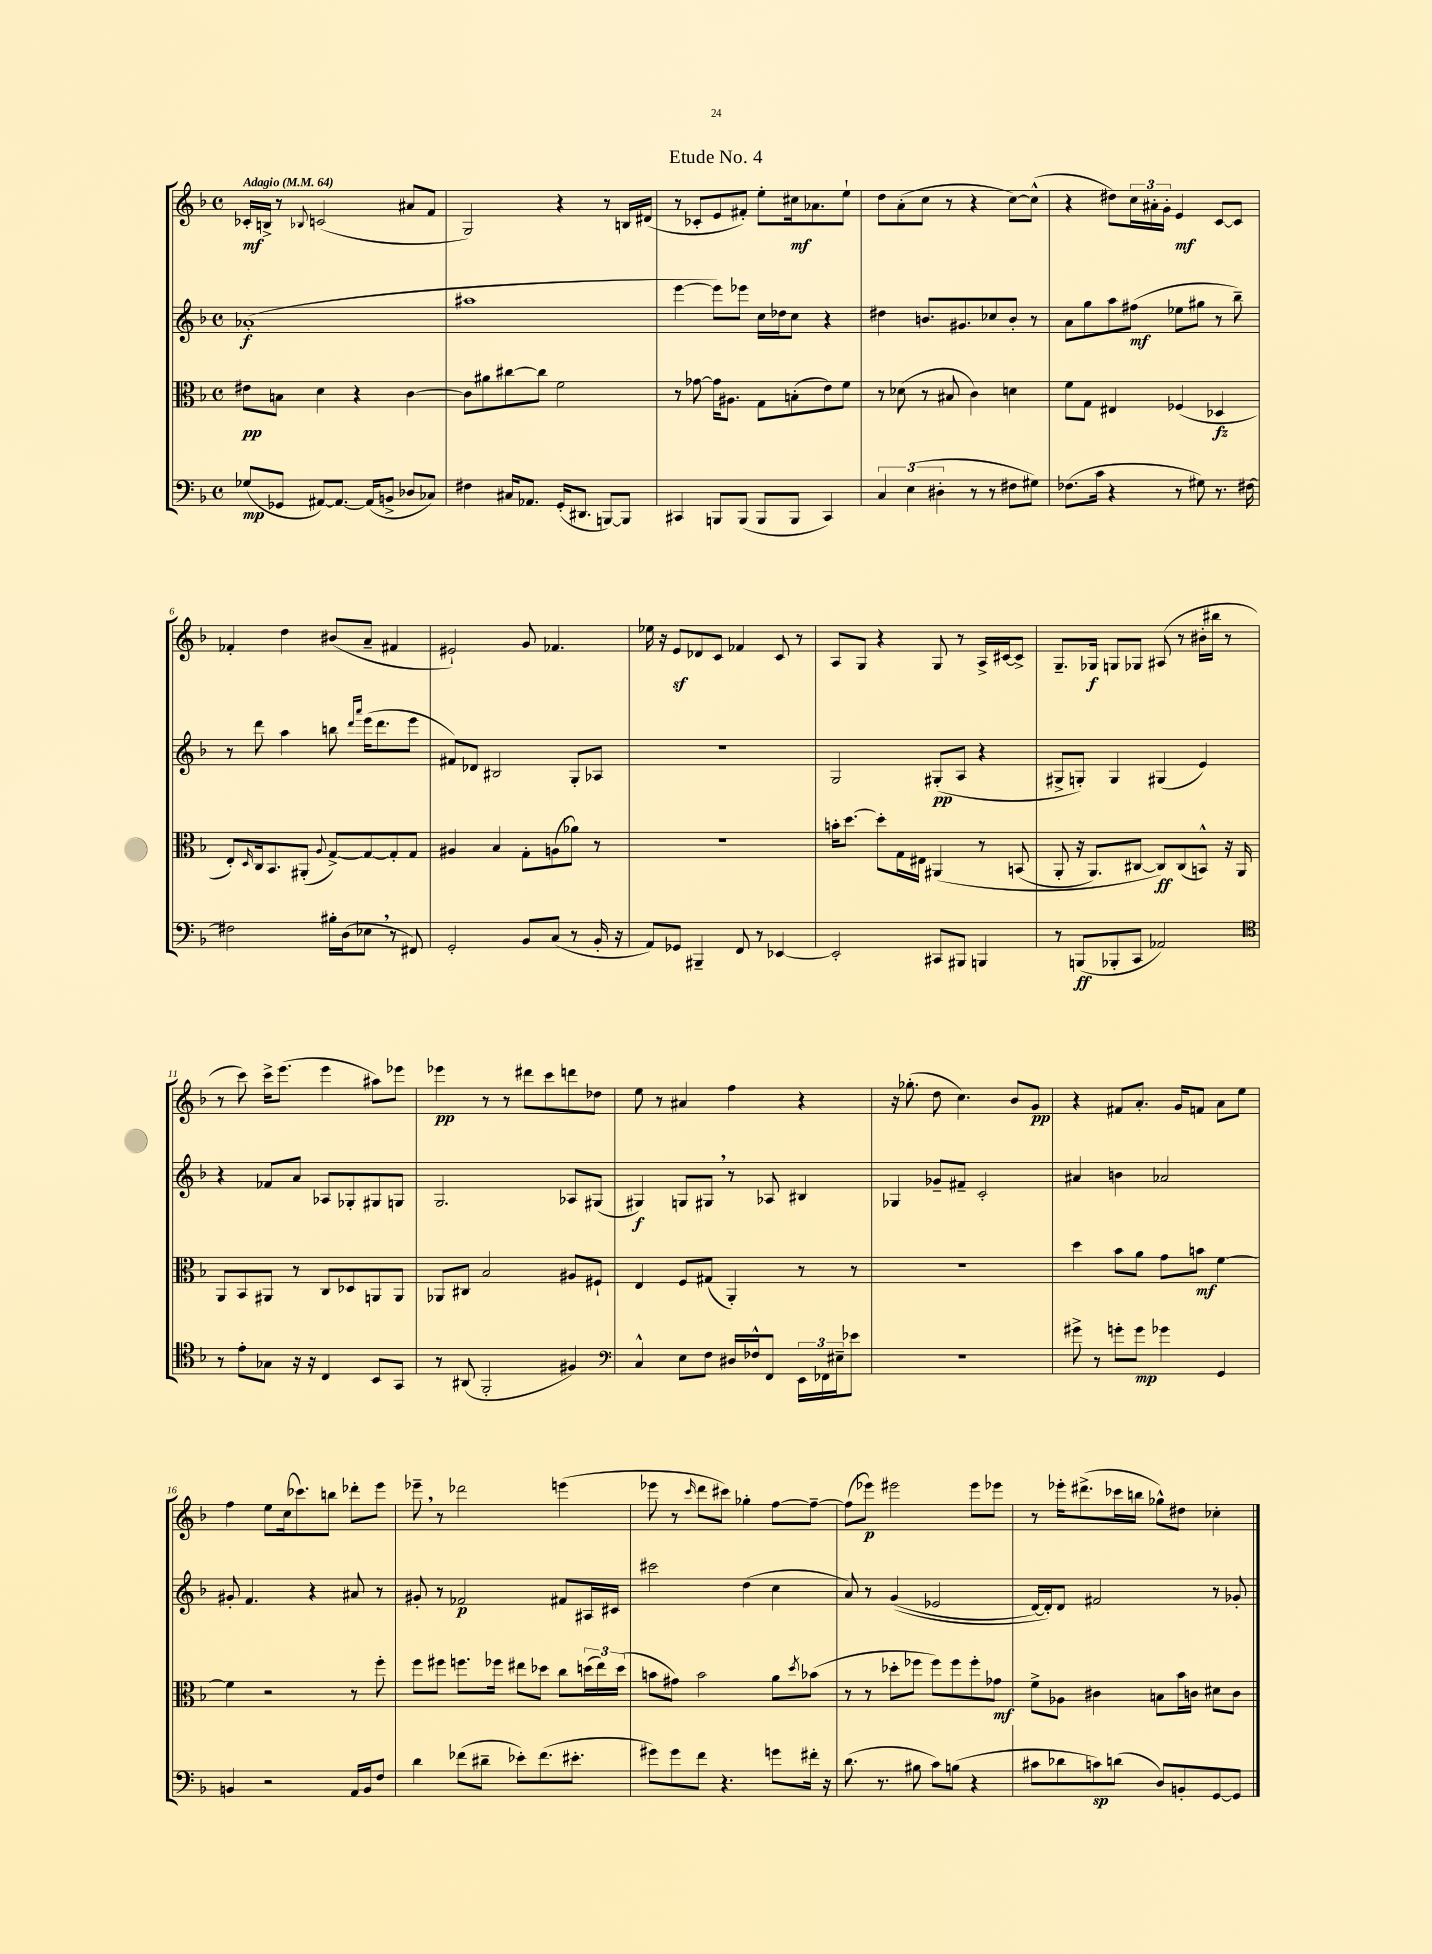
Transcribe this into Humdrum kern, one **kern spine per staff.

**kern	**kern	**kern	**kern
*staff4	*staff3	*staff2	*staff1
*clefF4	*clefC3	*clefG2	*clefG2
*k[b-]	*k[b-]	*k[b-]	*k[b-]
*M4/4	*M4/4	*M4/4	*M4/4
*met(c)	*met(c)	*met(c)	*met(c)
*MM64	*MM64	*MM64	*MM64
(8G-	8e#	(1a-'	16c-'
.	.	.	16B^
8GG-	8B	.	8r
.	.	.	8qqB-
[8AA#)	4d	.	(2c
8.AA#_	.	.	.
.	4r	.	.
(16AA#]	.	.	.
8BB^	.	.	.
8D-	[4c	.	8a#
8C-)	.	.	8f
=	=	=	=
4F#	8c]	1aa#	2G)
.	8a#	.	.
16C#	[8cc#	.	.
8.AA-	.	.	.
.	8cc#]	.	.
(16GG'	2f	.	4r
8.DD#	.	.	.
[8BBB)	.	.	8r
8BBB]	.	.	16B
.	.	.	(16d#
=	=	=	=
4CC#	8r	[4eee	8r
.	[8g-	.	8c-'
8BBB	16g-]	8eee])	8e
.	8.A#	.	.
(8BBB	.	8eee-	8f#')
8BBB	8G	16cc	8ee'
.	.	16dd-	.
8BBB	(8B'	8cc	16cc#
.	.	.	8.a-
4CC#)	8e)	4r	.
.	8f	.	8ee`
=	=	=	=
6C	8r	4dd#	8dd
.	(8d-	.	(8a'
(6E	.	.	.
.	8r	8.b	8cc
6D#'	.	.	.
.	8B#	.	8r
.	.	8.g#	.
8r	4c)	.	4r
8r	.	8cc-	.
8F#	4d	8b'	[8cc)
8G#)	.	8r	(8cc^^]
=	=	=	=
(8.F-	8f	8a	4r
.	8G	8gg	.
16c	.	.	.
4r	4E#	8aa	8dd#)
.	.	(8ff#	24cc
.	.	.	24a#'
.	.	.	24g'
8r	(4F-	8ee-	4e
8G#)	.	8gg#	.
8.r	4D-	8r	[8c
.	.	8bb-~)	8c]
[16F#	.	.	.
=	=	=	=
2F#]	8E')	8r	4f-'
.	16qqD	.	.
.	16C	8ddd	.
.	8.BB-	.	.
.	.	4aa	4dd
.	(8AA#'	.	.
.	8qqA	.	.
16B#'	[8G^)	8bb	(8b#
(16D	.	.	.
.	.	16qqddd	.
.	.	16qqaaa	.
8E-	8G_	(16eee	8a~
.	.	8.ddd	.
8r	8G']	.	4f#
8FF#)	8G	8eee	.
=	=	=	=
2GG'	4A#	8f#)	2e#`)
.	.	8d-	.
.	4B-	2B#	.
8BB-	8G'	.	8g
(8C	(8A	.	4.f-
8r	8a-)	8G'	.
16BB-'	8r	8A-	.
16r	.	.	.
=	=	=	=
8AA)	1r	1r	16ee-
.	.	.	16r
8GG-	.	.	8e
4BBB#~	.	.	8d-
.	.	.	8c
8FF	.	.	4f-
8r	.	.	.
[4EE-	.	.	8c
.	.	.	8r
=	=	=	=
2EE-']	16b'	2G	8A
.	[8.dd	.	.
.	.	.	8G
.	8dd']	.	4r
.	16G	.	.
.	16E#	.	.
8CC#	&(4AA#	(8G#'	8G
8BBB#	.	8A	8r
4BBB	8r	4r	16A^
.	.	.	[16c#
.	(8BB	.	8c#^]
=	=	=	=
8r	8AA'	8G#^	8.G~
(8BBB	16r	8G')	.
.	8.AA)	.	16G-
8BBB-'	.	4G	8G
8CC	[8C#	.	8G-
2AA-)	8C#]&)	(4G#	(8A#
.	(8C#	.	8r
.	8BB^^)	4e)	16b#'
.	.	.	16bb#
.	16r	.	8r
.	16AA	.	.
=	=	=	=
*clefC4	*	*	*
8r	8AA	4r	8r
8e'	8BB-	.	8ccc)
8G-	8AA#	8f-	16ccc^
.	.	.	(8.eee
16r	8r	8a	.
16r	.	.	.
4C	8C	8A-	4eee
.	8D-	8G-'	.
8BB-	8AA	8G#	8aa#)
8GG	8AA	8G	8eee-
=	=	=	=
8r	8AA-	2.G	4eee-
(8AA#	8C#	.	.
2FF'	2B-	.	8r
.	.	.	8r
.	.	.	8ddd#
.	.	.	8ccc
4F#)	8A#	8A-	8ddd
.	8F#`	(8G#	8dd-
=	=	=	=
*clefF4	*	*	*
4C^^	4E	4G#)	8ee
.	.	.	8r
8E	8F	8G	4a#
8F	(8G#	8G#	.
16D#	4AA')	8r	4ff
16F-^^	.	.	.
8FF	.	8A-	.
24EE	8r	4B#	4r
24FF-	.	.	.
24E#~	.	.	.
8e-	8r	.	.
=	=	=	=
1r	1r	4G-	16r
.	.	.	(8.gg-'
.	.	8g-~	8dd
.	.	8f#~	4.cc)
.	.	2c'	.
.	.	.	8b-
.	.	.	8g
=	=	=	=
8g#^	4dd	4a#	4r
8r	.	.	.
8g'	8b-	4b	8f#
8g	8a	.	8.a'
4g-	8g	2a-	.
.	.	.	16g
.	8b	.	8f
4GG	[4f	.	8a
.	.	.	8ee
=	=	=	=
4BB	4f]	8g#'	4ff
.	.	4.f	.
2r	2r	.	8ee
.	.	.	(16cc
.	.	.	8.ccc-)
.	.	4r	.
.	.	.	8bb
16AA	8r	8a#	8ddd-'
16BB	.	.	.
8F	8ff'	8r	8eee
=	=	=	=
4d	8ff	8g#'	8eee-~
.	8ff#	8r	8r
(8f-	8.ff	2f-	2ddd-
8d#~	.	.	.
.	16ff-	.	.
8e-')	8ee#	.	.
(8.f-	8dd-	.	.
.	8cc	8f#	(4eee
8.e#'	.	.	.
.	(24dd	16A#	.
.	24ee#)	.	.
.	.	16c#	.
.	(24dd	.	.
=	=	=	=
8g#)	8b	2ccc#	8eee-
8g#	8g#)	.	8r
.	.	.	16qqccc
8f	2b	.	8ddd
4.r	.	.	8ccc#)
.	.	(4dd	4gg-'
8g	8a	4cc	[8ff
.	8qdd	.	.
16f#'	(8b-	.	8ff~_
16r	.	.	.
=	=	=	=
(8.d	8r	8a)	(8ff]
.	8r	8r	8eee-)
8.r	.	.	.
.	8dd-'	&((4g	2eee#
8B#	8ff-	.	.
8c)	8ff-)	2e-	.
(8B	8ff-	.	.
4r	8ff-'	.	8eee#
.	8g-	.	8eee-
=	=	=	=
8c#	8f^	[16d)	8r
.	.	16d']&)	.
8d-	8A-	8d	16eee-'
.	.	.	(8.ddd#^
8c)	4c#	2f#	.
(8d	.	.	16ccc-
.	.	.	16bb
8D)	8B	.	8gg-^^)
8BB'	16b-	.	8dd#
.	16c	.	.
[8GG	8d#	8r	4cc-'
8GG]	8c	8g-'	.
==	==	==	==
*-	*-	*-	*-
